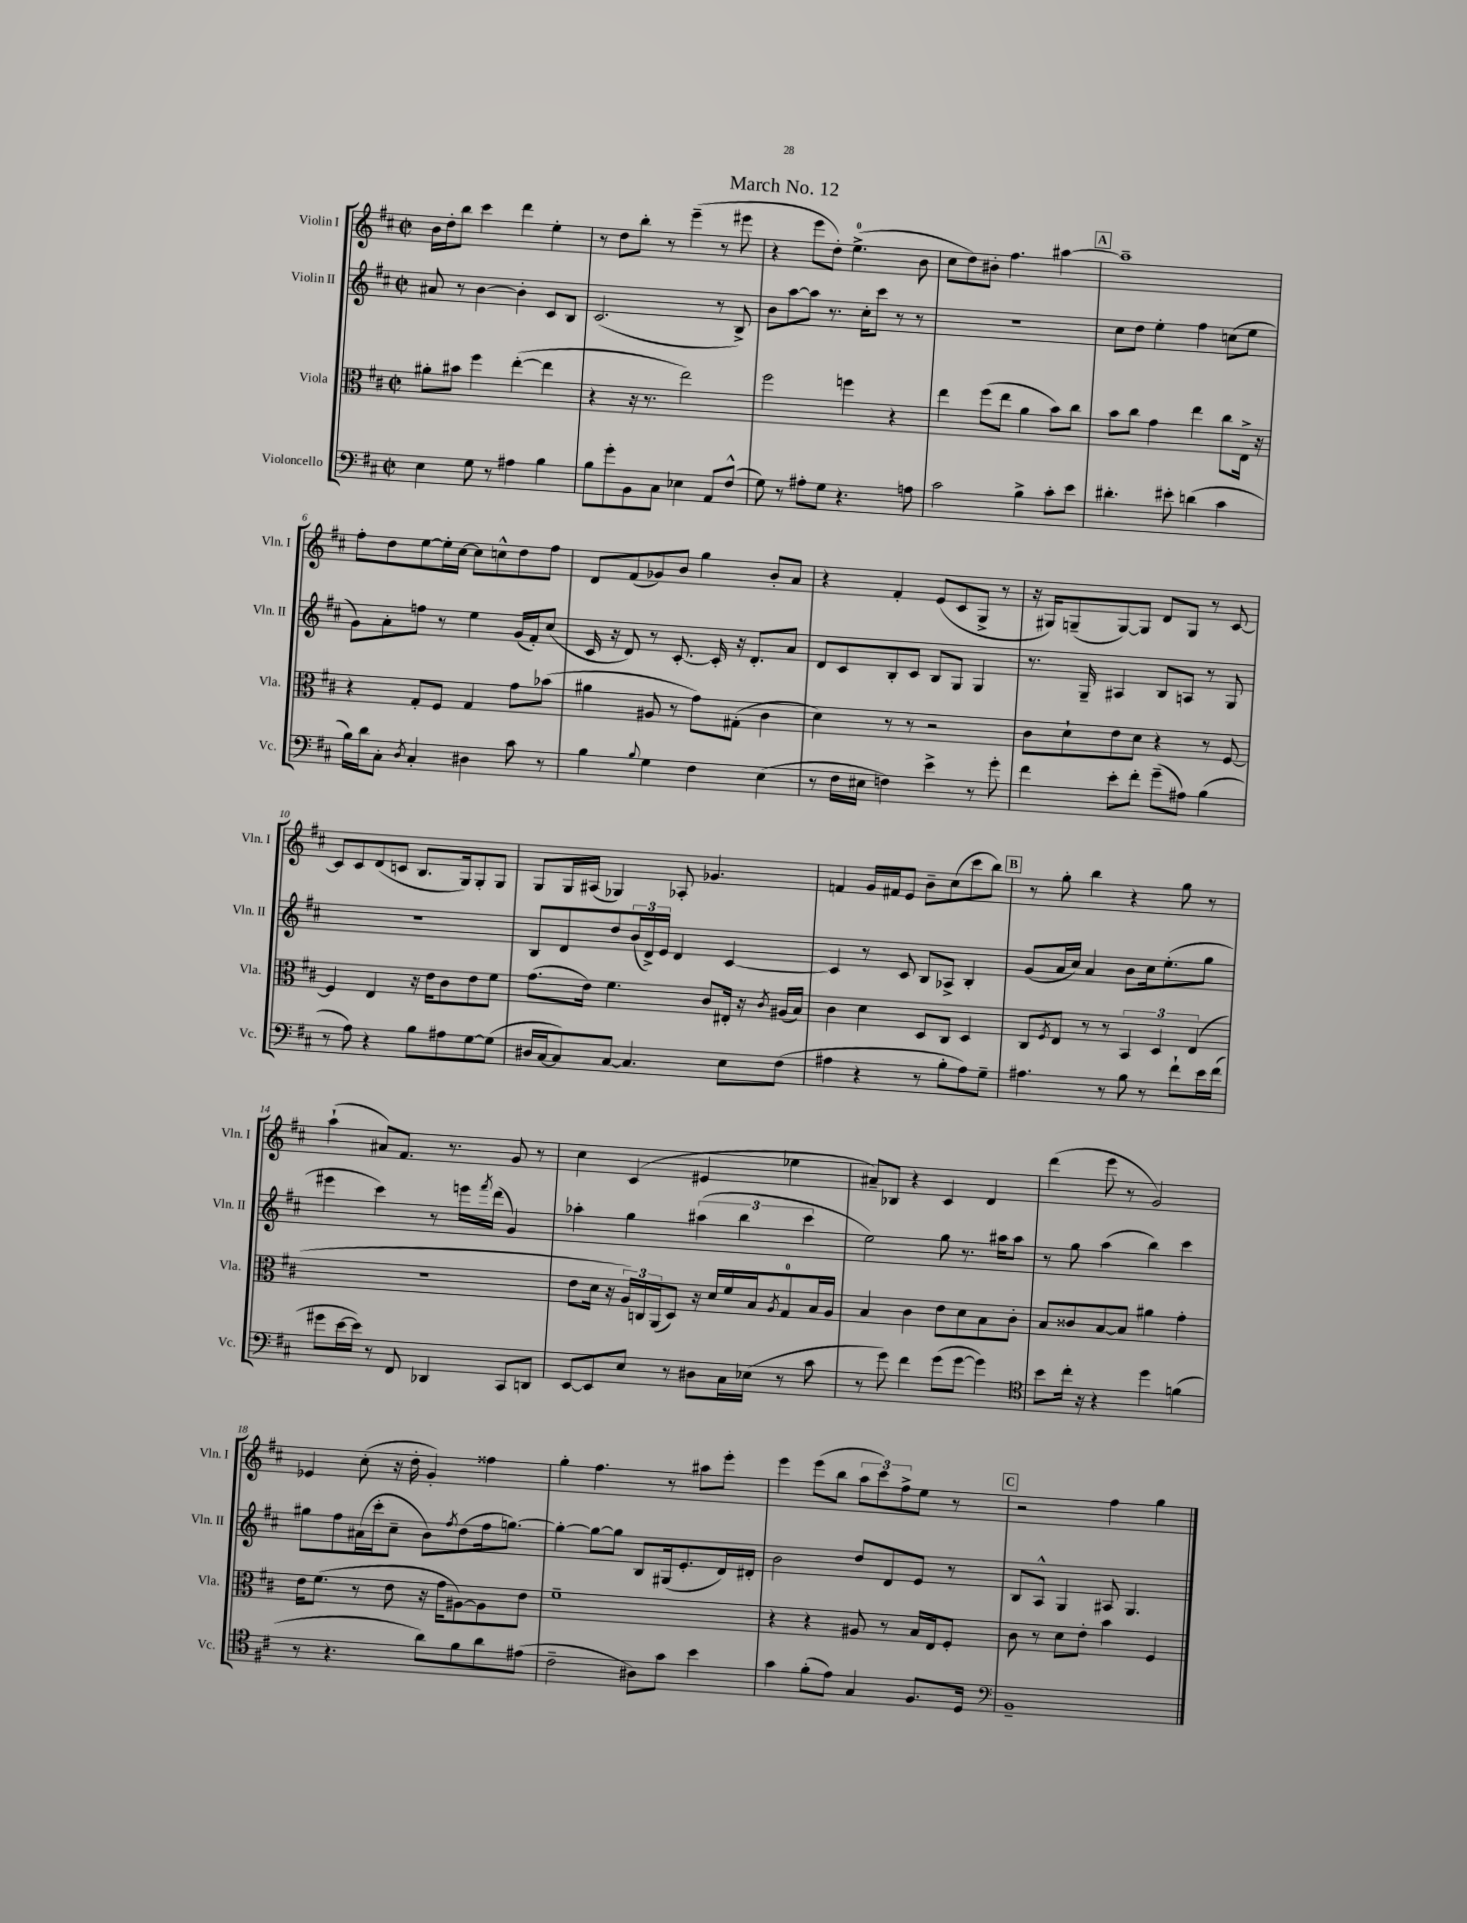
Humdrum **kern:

**kern	**kern	**kern	**kern
*part4	*part3	*part2	*part1
*staff4	*staff3	*staff2	*staff1
*I"Violoncello	*I"Viola	*I"Violin II	*I"Violin I
*I'Vc.	*I'Vla.	*I'Vln. II	*I'Vln. I
*clefF4	*clefC3	*clefG2	*clefG2
*k[f#c#]	*k[f#c#]	*k[f#c#]	*k[f#c#]
*M2/2	*M2/2	*M2/2	*M2/2
*met(c|)	*met(c|)	*met(c|)	*met(c|)
=1	=1	=1	=1
4E\	8a#X'\L	8a#X/	16b\LL
.	.	.	16dd'\J
.	8b#X\J	8r	8bb\J
8G\	4ff#\	[4b\	4ccc#\
8r	.	.	.
4A#X\	([4ee'\	4b'\]	4ddd\
4B\	4ee\]	8c#/L	4ee'\
.	.	8B/J	.
=2	=2	=2	=2
8B\L	4r	(2.c#/	8r
8g'\	.	.	8dd\L
8BB\	16r	.	8bb'\J
.	8.r	.	.
8C#\J	.	.	8r
4E-X\	2ee\)	.	(4eee~\
8AA/L	.	8r	8r
(8F#^^/J	.	8B^/)	8eee#X\
=3	=3	=3	=3
8G\)	2ff#\	8b\L	4r
8r	.	[8aa\	.
8A#X'\L	.	8aa\J]	8eee\L
8G\J	.	8.r	8dd'\J)
4.r	4ffn\	.	(4.ee^\
.	.	16cc#'\KL	.
.	.	8ccc#\J	.
.	4r	8r	.
8An\	.	8r	8b\
=4	=4	=4	=4
2c#\	4ee\	1r	8cc#\L
.	.	.	8dd\)
.	(8ff#\L	.	8b#X'\J
.	8ee\J	.	4.ff#\
4B^\	4a\	.	.
8c#'\L	8b\L)	.	[4aa#X\
8e\J	8cc#\J	.	.
!!LO:REH:place=s1:t=A
=5	=5	=5	=5
4.d#X'\	8b\L	8cc#\L	1aa#~]
.	8cc#\J	8dd\J	.
.	4g\	4ee'\	.
8e#X'\	.	.	.
(4dn\	4ee\	4ff#\	.
4c#\	8cc#\L	(8ccn\L	.
.	16E^\Jk	8ee\J	.
.	16r	.	.
!!LO:LB:g=z
=6	=6	=6	=6
16B\LL)	4r	8g\L)	8ff#'\L
16d\J	.	.	.
8C#'\J	.	8a'\	8dd\
8qD/	.	.	.
4C#'/	8G'/L	8ffn\J	[8ee\
.	8F#/J	8r	16ee'\L]
.	.	.	[16cc#\JJ
4D#X\	4G/	4ee\	8cc#\L]
.	.	.	8ccn^^\
8c#\	8g\L	(16g/LL	8dd\
.	.	16f#'/J)	.
8r	(8b-X\J	(8cc#/J	8ff#\J
=7	=7	=7	=7
4B\	4a#X\	16c#/	8d/L
.	.	16r	.
.	.	8d/)	(8f#/
8qqB/	.	.	.
4G\	8A#X/	8r	8g-X/)
.	8r	[8.c#'/	8b/J
4F#\	8g\L)	.	4gg\
.	.	16c#'/]	.
.	(8G#X'\J	16r	.
.	.	8.d'/L	.
(4E\	4c#\	.	8b'/L
.	.	8a/J	8a/J
=8	=8	=8	=8
8r	4d\)	8d/L	4r
16F#\LL	.	8c#/	.
16E#X\JJ	.	.	.
4Fn\)	8r	8B'/	4f#'/
.	8r	8c#/J	.
4e^\	2r	8B/L	(8e/L
.	.	8G/J	8c#/
8r	.	4G/	8G^/J
8g'\	.	.	8r
=9	=9	=9	=9
4f#\	8c#\L	8.r	16r
.	.	.	16G#X/KL)
.	8d`\	.	(8Gn~/
.	.	16G~/	.
8e'\L	8e\	4A#X/	[8G/)
8f#'\J	8d\J	.	8G/J]
(8g~\L	4r	8B/L	8d/L
8A#X\J)	.	8An/J	8G/J
(4B\	8r	8r	8r
.	[8F#/	8G/	[8c#/
!!LO:LB:g=z
=10	=10	=10	=10
8r	4F#/]	1r	8c#/L]
8A\)	.	.	8c#/
4r	4E/	.	(8d/
.	.	.	8cn/J
8B\L	16r	.	8.B/L
.	16e\KL	.	.
8A#X\	8c#\	.	.
.	.	.	16G/k)
[8G\	8e\	.	8G'/
(8G\J]	8f#\J	.	8G/J
=11	=11	=11	=11
16D#X/LL	(8.g\L	8B/L	8G/L
[16C#/J	.	.	.
8C#/])	.	8d/	16G/L
.	16e\Jk)	.	(16A#X/JJ
[8C#/J	4.f#\	8dd/	4G-X/)
4.C#/]	.	(24b/L	.
.	.	24d^/)	.
.	.	24e/JJ	.
.	.	4d/	8A-X'/
.	8c#/L	.	4.g-X/
8E\L	16E#X'/Jk	[4c#/	.
.	16r	.	.
.	8qc#/	.	.
(8F#\J	(16A#X/LL	.	.
.	16B/JJ)	.	.
=12	=12	=12	=12
4A#X\	4c#\	4c#/]	4fn/
4r	4d\	8r	16g/LL
.	.	.	16f#X/J
.	.	8c#/	8e/J
8r	8D/L	8B/L	8b~\L
8B'\L	8C#/J	8A-X^/J	(8cc#\
8A#\)	4D/	4B'/	8ccc#\
8G~\J	.	.	8bb\J)
!!LO:REH:place=s1:t=B
=13	=13	=13	=13
4.A#X\	8C#/L	(8g/L	8r
.	8qF#/	.	.
.	8E/J	16a/L	8gg'\
.	.	16cc#/JJ)	.
.	8r	4a/	4bb\
8r	8r	.	.
8B\	6BB/	8b\L	4r
8r	.	16cc#\k	.
.	6D/	.	.
.	.	(8.ee'\	.
8f#`\L	.	.	8gg\
.	(6E/	.	.
16e\L	.	8gg\J	8r
(16f#\JJ	.	.	.
!!LO:LB:g=z
=14	=14	=14	=14
8g#X\L	1r	4eee#X\	(4aa`\
[16e\L	.	.	.
16e\JJ])	.	.	.
8r	.	4ccc#\)	8a#X/L)
8FF#/	.	.	8.f#/J
4DD-X/	.	8r	.
.	.	.	8.r
.	.	16eeen\LL	.
.	.	8qfff#/	.
.	.	(16ddd\JJ	.
8CC#/L	.	4g/)	8g/
8DDn/J	.	.	8r
=15	=15	=15	=15
[8EE/L	8e\L	4aa-X'\	4cc#\
8EE/]	16d\Jk	.	.
.	16r	.	.
8E/J	24A/LL)	4gg\	(4c#/
.	24Cn/	.	.
.	(24AA/J	.	.
8r	8D/J)	.	.
8D#X\L	16r	(6aa#X\	4e#X/
.	16d/LL	.	.
16C#\L	16f#/	.	.
.	.	6bb\	.
(16E-X\JJ	16B/J	.	.
.	8qA/	.	.
8r	8G/	.	4ee-X\
.	.	6ccc#\	.
8c#\	16B/L	.	.
.	16A/JJ	.	.
=16	=16	=16	=16
8r	4B/	2ee\)	8a#X~/L)
8g\)	.	.	8B-X/J
4f#\	4c#\	.	4r
(8g\L	8e\L	8gg\	4c#/
[8g\J	8d\	8.r	.
4g\])	8B\	.	4d/
.	.	16aa#X\KL	.
.	8c#'\J	8aa#\J	.
=17	=17	=17	=17
*clefC4	*	*	*
8b\L	8B/L	8r	(4ddd\
16cc#'\Jk	8c##X/	8gg\	.
16r	.	.	.
4r	[8B/	(4aa\	8eee\
.	8B/J]	.	8r
4dd\	4a#X\	4bb\)	2g/)
(4fn\	4g'\	4ccc#\	.
!!LO:LB:g=z
=18	=18	=18	=18
8r	16e\KL	8gg#X\L	4e-X/
.	(8.f#\J	.	.
4.r	.	8ff#\	.
.	8r	(16a#X\L	(8cc#'\
.	.	16ccc#'\J	.
.	8e\	8cc#~\J	16r
.	.	.	16dd'\
8a\L)	16r	8b\L)	4g'/)
.	16g\KL	.	.
.	.	8qff#/	.
8f#\	[8A#X\)	(8dd\	.
8a\	8A#\]	16ff#\k	4ff##X\
.	.	[8.ggn\J)	.
(8e#X\J	8e\J	.	.
=19	=19	=19	=19
2c#~\	1f#~	4gg'\_	4gg'\
.	.	8gg\L_	4.ff#\
.	.	8gg\J]	.
8A#X\L)	.	8B/L	.
8g\J	.	(16G#X/k	8r
.	.	8.e'/	.
4b\	.	.	8aa#X\L
.	.	16d/L)	8eee'\J
.	.	16d#X'/JJ	.
=20	=20	=20	=20
4g\	4r	2b\	4eee\
(8f#'\L	4r	.	(8eee\L
8e\J)	.	.	8bb\J
4G/	8A#X/	8dd/L	12aa\L
.	.	.	12ccc#\)
.	8r	8d/	.
.	.	.	12ff#^\
8.F#/L	16B/LL	8e/J	8ee\J
.	16E/J	.	.
.	8F#'/J	8r	8r
16D/Jk	.	.	.
!!LO:REH:place=s1:t=C
=21	=21	=21	=21
*clefF4	*	*	*
1BB~	8c#\	8B/L	2r
.	8r	8A^^/J	.
.	8d\L	4G/	.
.	8e'\J	.	.
.	4b\	8A#X/	4ff#\
.	.	4.G/	.
.	4F#/	.	4gg\
==	==	==	==
*-	*-	*-	*-
